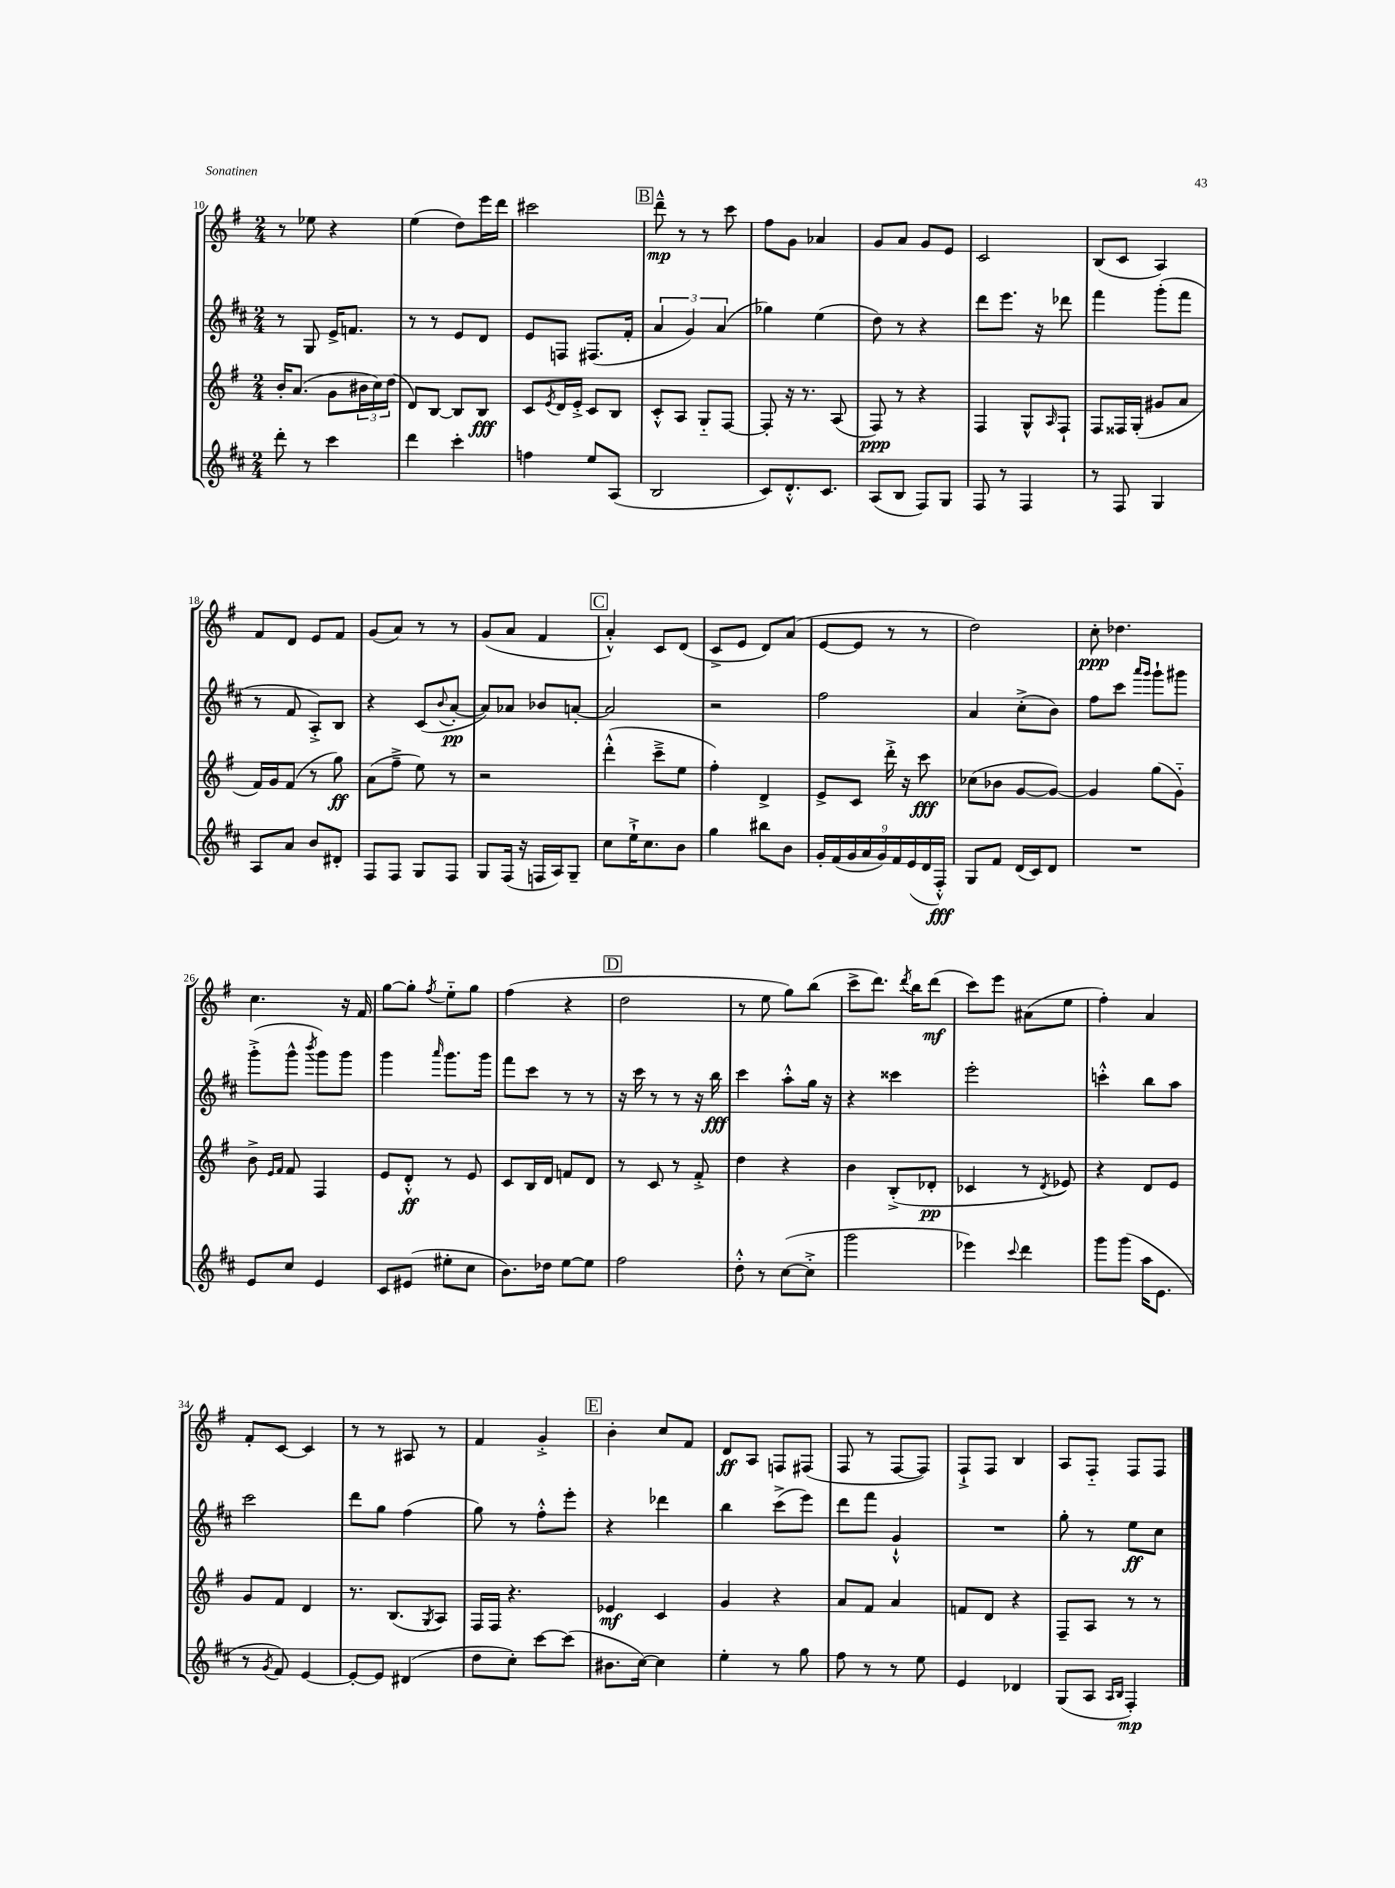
<<
\new StaffGroup <<
\new Staff = "s0" {
    \clef treble \key g \major \numericTimeSignature \time 2/4
    r8 ees''8 r4 |
    e''4( d''8) e'''16 d'''16 |
    cis'''2 |
    \mark \markup { \box "B" } d'''8---^\mp r8 r8 c'''8 |
    fis''8 g'8 aes'4 |
    g'8 a'8 g'8 e'8 |
    c'2 |
    b8( c'8 a4) |
    fis'8 d'8 e'8 fis'8 |
    g'8( a'8) r8 r8 |
    g'8( a'8 fis'4 |
    \mark \markup { \box "C" } a'4-.-^) c'8 d'8( |
    c'8-> e'8 d'8) a'8( |
    e'8~ e'8 r8 r8 |
    d''2) |
    c''8-.\ppp des''4. |
    c''4. r16 fis'16 |
    g''8~ g''8-. \acciaccatura { fis''8 } e''8-_ g''8 |
    fis''4( r4 |
    \mark \markup { \box "D" } d''2 |
    r8 e''8 g''8) b''8( |
    c'''8-> d'''8.) \acciaccatura { d'''8 } b''16 d'''8\mf( |
    c'''8) e'''8 ais'8( e''8 |
    fis''4-.) a'4 |
    fis'8-. c'8~ c'4 |
    r8 r8 ais8 r8 |
    fis'4 g'4-.-> |
    \mark \markup { \box "E" } b'4-. c''8 fis'8 |
    d'8\ff a8 f8 fis8( |
    fis8 r8 fis8~ fis8) |
    fis8-!-> fis8 b4 |
    a8 fis8-_ fis8 fis8 \bar "|." |
}
\new Staff = "s1" {
    \clef treble \key d \major \numericTimeSignature \time 2/4
    r8 g8 e'16-> f'8. |
    r8 r8 e'8 d'8 |
    e'8 f8 fis8.( fis'16-. |
    \mark \markup { \box "B" } \tuplet 3/2 { a'4 g'4) a'4( } |
    ges''4) e''4( |
    d''8) r8 r4 |
    d'''8 e'''8. r16 des'''8 |
    fis'''4 g'''8-.( fis'''8 |
    r8 fis'8 a8-.->) b8 |
    r4 cis'8( \appoggiatura { b'8 } a'8~-.\pp |
    a'8) aes'8 bes'8 a'8~-. |
    \mark \markup { \box "C" } a'2 |
    r2 |
    fis''2 |
    a'4 cis''8-.->( b'8) |
    fis''8 cis'''8 \grace { a'''16 g'''16 } g'''8-! gis'''8 |
    g'''8-.->( g'''8-^ \acciaccatura { b'''8 } g'''8) g'''8 |
    g'''4 \grace { a'''16 } g'''8. g'''16 |
    fis'''8 cis'''8 r8 r8 |
    \mark \markup { \box "D" } r16 cis'''16 r8 r8 r16 b''16\fff |
    cis'''4 a''8-.-^ g''16 r16 |
    r4 cisis'''4 |
    e'''2-. |
    c'''4-.-^ b''8 a''8 |
    cis'''2 |
    d'''8 g''8 fis''4( |
    g''8) r8 fis''8-.-^ e'''8-. |
    \mark \markup { \box "E" } r4 des'''4 |
    b''4 cis'''8->( e'''8) |
    d'''8 fis'''8 g'4-!-^ |
    R2 |
    g''8-. r8 e''8\ff cis''8 \bar "|." |
}
\new Staff = "s2" {
    \clef treble \key g \major \numericTimeSignature \time 2/4
    b'16-. a'8.( g'8 \tuplet 3/2 { bis'16 c''16) d''16( } |
    d'8) b8~ b8 b8\fff |
    c'8 \acciaccatura { e'8 } d'16 e'16-.-> c'8 b8 |
    \mark \markup { \box "B" } c'8-.-^ a8 g8-_ fis8~ |
    fis8-. r16 r8. a8( |
    fis8\ppp) r8 r4 |
    fis4 g8-^ \grace { a16 } fis8-! |
    fis8 fisis16 g16-.( gis'8 a'8 |
    fis'16) g'16 fis'8( r8 g''8\ff) |
    a'8( fis''8---> e''8) r8 |
    r2 |
    \mark \markup { \box "C" } d'''4-.-^( c'''8---> e''8 |
    fis''4-.) d'4-> |
    e'8-> c'8 d'''16-.-> r16 c'''8\fff |
    ces''8( bes'8 g'8~ g'8~) |
    g'4 g''8( g'8-_) |
    b'8-> \grace { e'16 fis'16 } fis'8 fis4 |
    e'8 d'8-.-^\ff r8 e'8 |
    c'8 b16 d'16 f'8 d'8 |
    \mark \markup { \box "D" } r8 c'8 r8 fis'8-.-> |
    d''4 r4 |
    b'4 b8-.->( des'8-.\pp |
    ces'4 r8 \acciaccatura { d'8 } ees'8) |
    r4 d'8 e'8 |
    g'8 fis'8 d'4 |
    r8. b8.( \acciaccatura { g8 } a8) |
    fis16 fis16 r4. |
    \mark \markup { \box "E" } ees'4\mf c'4 |
    g'4 r4 |
    a'8 fis'8 a'4 |
    f'8 d'8 r4 |
    fis8-- a8 r8 r8 \bar "|." |
}
\new Staff = "s3" {
    \clef treble \key d \major \numericTimeSignature \time 2/4
    d'''8-. r8 cis'''4 |
    d'''4 cis'''4-. |
    f''4 e''8 a8( |
    \mark \markup { \box "B" } b2 |
    cis'8) d'8.-.-^ cis'8. |
    a8( b8 fis8) g8 |
    fis8 r8 fis4 |
    r8 fis8 g4 |
    a8 a'8 b'8 dis'8-. |
    fis8 fis8 g8 fis8 |
    g8 fis16( r16 f16 a16) g8-- |
    \mark \markup { \box "C" } cis''8 e''16-!-> cis''8. b'8 |
    g''4 bis''8 b'8 |
    \tuplet 9/8 { g'16-. fis'16( g'16 a'16 g'16) fis'16 e'16( d'16 fis16-.-^\fff) } |
    g8 fis'8 d'16( cis'16) d'8 |
    R2 |
    e'8 cis''8 e'4 |
    cis'8 eis'8( eis''8-. cis''8 |
    b'8.) des''16 e''8~ e''8 |
    \mark \markup { \box "D" } fis''2 |
    d''8-.-^ r8 cis''8~( cis''8-.-> |
    g'''2 |
    ees'''4) \appoggiatura { cis'''8 } d'''4 |
    g'''8 g'''8( a''16 e'8. |
    r8 \acciaccatura { g'8 } fis'8) e'4~ |
    e'8~-. e'8 dis'4( |
    d''8 cis''8-.) cis'''8~ cis'''8( |
    \mark \markup { \box "E" } bis'8. cis''16~) cis''4 |
    e''4-. r8 g''8 |
    fis''8 r8 r8 e''8 |
    e'4 des'4 |
    g8( a8 \grace { a16 b16 } fis4-.\mp) \bar "|." |
}
>>
>>
\layout { \context { \Score currentBarNumber = #10 } }
